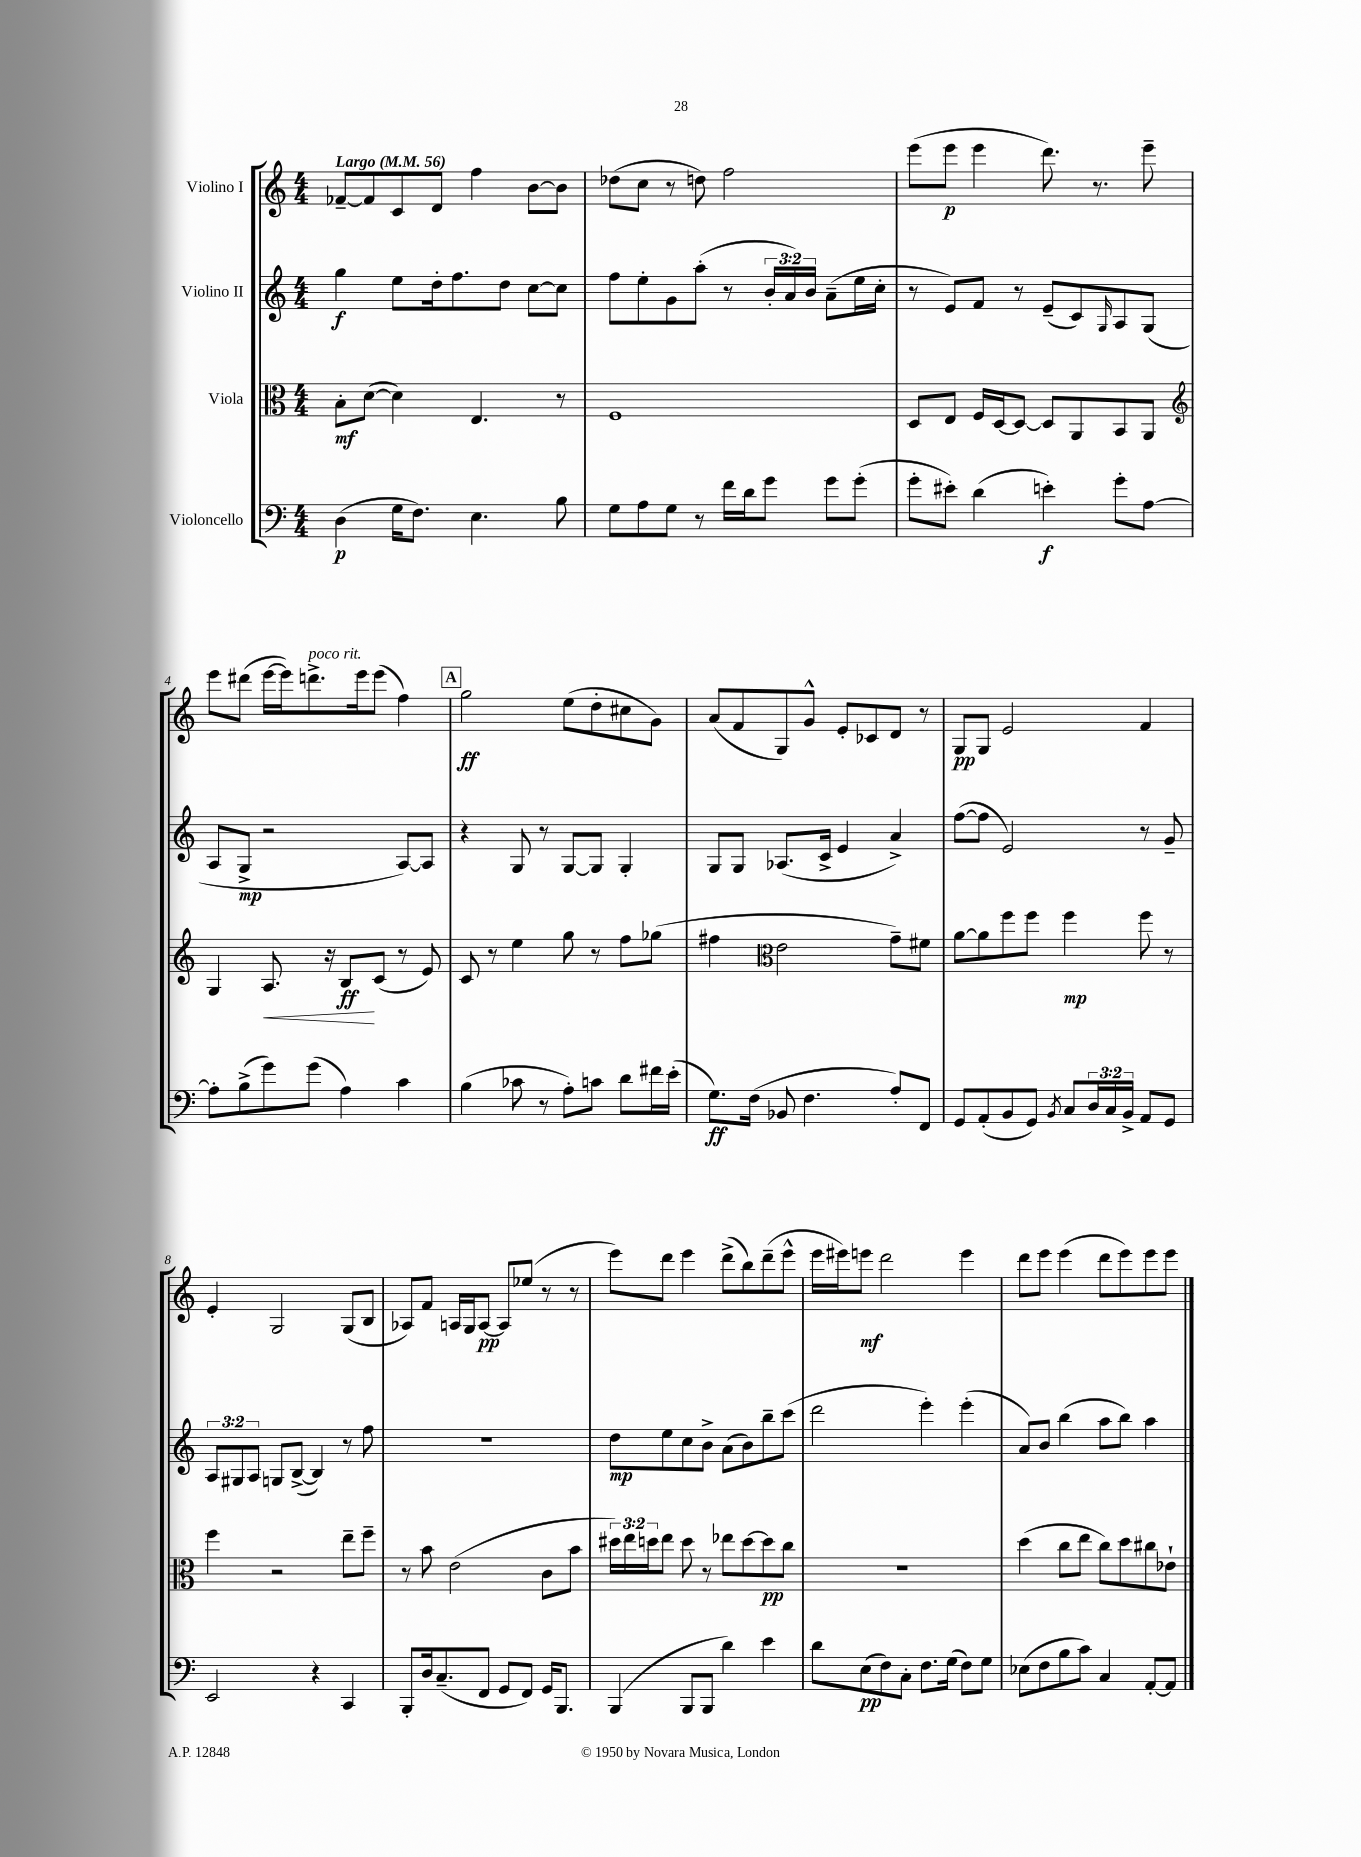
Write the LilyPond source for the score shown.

<<
\new StaffGroup <<
\new Staff = "s0" \with { instrumentName = "Violino I" } {
    \clef treble \key c \major \numericTimeSignature \time 4/4 \tempo "Largo" 4 = 56
    fes'8~-- fes'8 c'8 d'8 f''4 b'8~ b'8 |
    des''8( c''8 r8 d''8) f''2 |
    e'''8( e'''8\p e'''4 d'''8.) r8. e'''8-- |
    e'''8 dis'''8( e'''16~ e'''16) d'''8.->^\markup { \italic "poco rit." } e'''16 e'''8( f''4) |
    \mark \markup { \box "A" } g''2\ff e''8( d''8-. cis''8 g'8) |
    a'8( f'8 g8) g'8-^ e'8-. ces'8 d'8 r8 |
    g8\pp g8 e'2 f'4 |
    e'4-. g2 g8( b8 |
    aes8) f'8 a16 g16 a8~\pp a8 ees''8( r8 r8 |
    e'''8) d'''8 e'''4 d'''8->( b''8) d'''8--( e'''8-^ |
    e'''16 eis'''16) e'''8\mf d'''2 e'''4 |
    d'''8 e'''8 e'''4( d'''8 e'''8) e'''8 e'''8 \bar "|." |
}
\new Staff = "s1" \with { instrumentName = "Violino II" } {
    \clef treble \key c \major \numericTimeSignature \time 4/4 \override Staff.TupletNumber.text = #tuplet-number::calc-fraction-text
    g''4\f e''8 d''16-. f''8. d''8 c''8~ c''8 |
    f''8 e''8-. g'8 a''8-.( r8 \tuplet 3/2 { b'16-. a'16) b'16 } a'8--( e''16 c''16-. |
    r8 e'8) f'8 r8 e'8--( c'8) \grace { g16 } a8 g8( |
    a8 g8->\mp r2 a8~) a8 |
    \mark \markup { \box "A" } r4 g8 r8 g8~ g8 g4-. |
    g8 g8 aes8.( c'16-> e'4 a'4->) |
    f''8~( f''8 e'2) r8 g'8-- |
    \tuplet 3/2 { a8 gis8 a8 } g8 b8~->( b4) r8 f''8 |
    r1 |
    d''8\mp e''8 c''8 b'8-> a'8( b'8) b''8-- c'''8( |
    d'''2 e'''4-.) e'''4-.( |
    a'8) b'8 b''4( a''8 b''8) a''4 \bar "|." |
}
\new Staff = "s2" \with { instrumentName = "Viola" } {
    \clef alto \key c \major \numericTimeSignature \time 4/4 \override Staff.TupletNumber.text = #tuplet-number::calc-fraction-text
    b8-.\mf d'8~( d'4) e4. r8 |
    f1 |
    d8 e8 f16 d16~ d8~ d8 a,8 b,8 a,8 |
    \clef treble g4 a8.\< r16 b8\ff\! c'8( r8 e'8) |
    \mark \markup { \box "A" } c'8 r8 e''4 g''8 r8 f''8 ges''8( |
    fis''4 \clef alto e'2 g'8--) fis'8 |
    a'8~ a'8 f''8 f''8 f''4\mp f''8 r8 |
    f''4 r2 e''8-- f''8-- |
    r8 b'8 e'2( c'8 b'8 |
    \tuplet 3/2 { dis''16) e''16 d''16 } e''8 d''8 r8 ees''8 d''8~ d''8\pp c''8 |
    R1 |
    d''4( c''8 e''8 c''8) d''8 cis''8 ees'8-! \bar "|." |
}
\new Staff = "s3" \with { instrumentName = "Violoncello" } {
    \clef bass \key c \major \numericTimeSignature \time 4/4 \override Staff.TupletNumber.text = #tuplet-number::calc-fraction-text
    d4\p( g16 f8.) e4. b8 |
    g8 a8 g8 r8 f'16 d'16 g'8 g'8 g'8-.( |
    g'8-. eis'8-.) d'4( e'4-.\f) g'8-. a8~ |
    a8-. b8->( g'8) g'8( a4) c'4 |
    \mark \markup { \box "A" } b4( ces'8 r8 a8-.) c'8 d'8 fis'16 e'16-.( |
    g8.\ff) f16( bes,8 f4. a8-.) f,8 |
    g,8 a,8-.( b,8 g,8) \acciaccatura { b,8 } c8 \tuplet 3/2 { d16 c16 b,16-> } a,8 g,8 |
    e,2 r4 c,4 |
    b,,8-. d16 c8.--( f,8 g,8 f,8) g,16 b,,8. |
    b,,4( b,,8 b,,8 d'4) e'4 |
    d'8 e8\pp( f8) c8-. f8. g16( f8) g8 |
    ees8( f8 b8 c'8) c4 a,8~-. a,8 \bar "|." |
}
>>
>>
